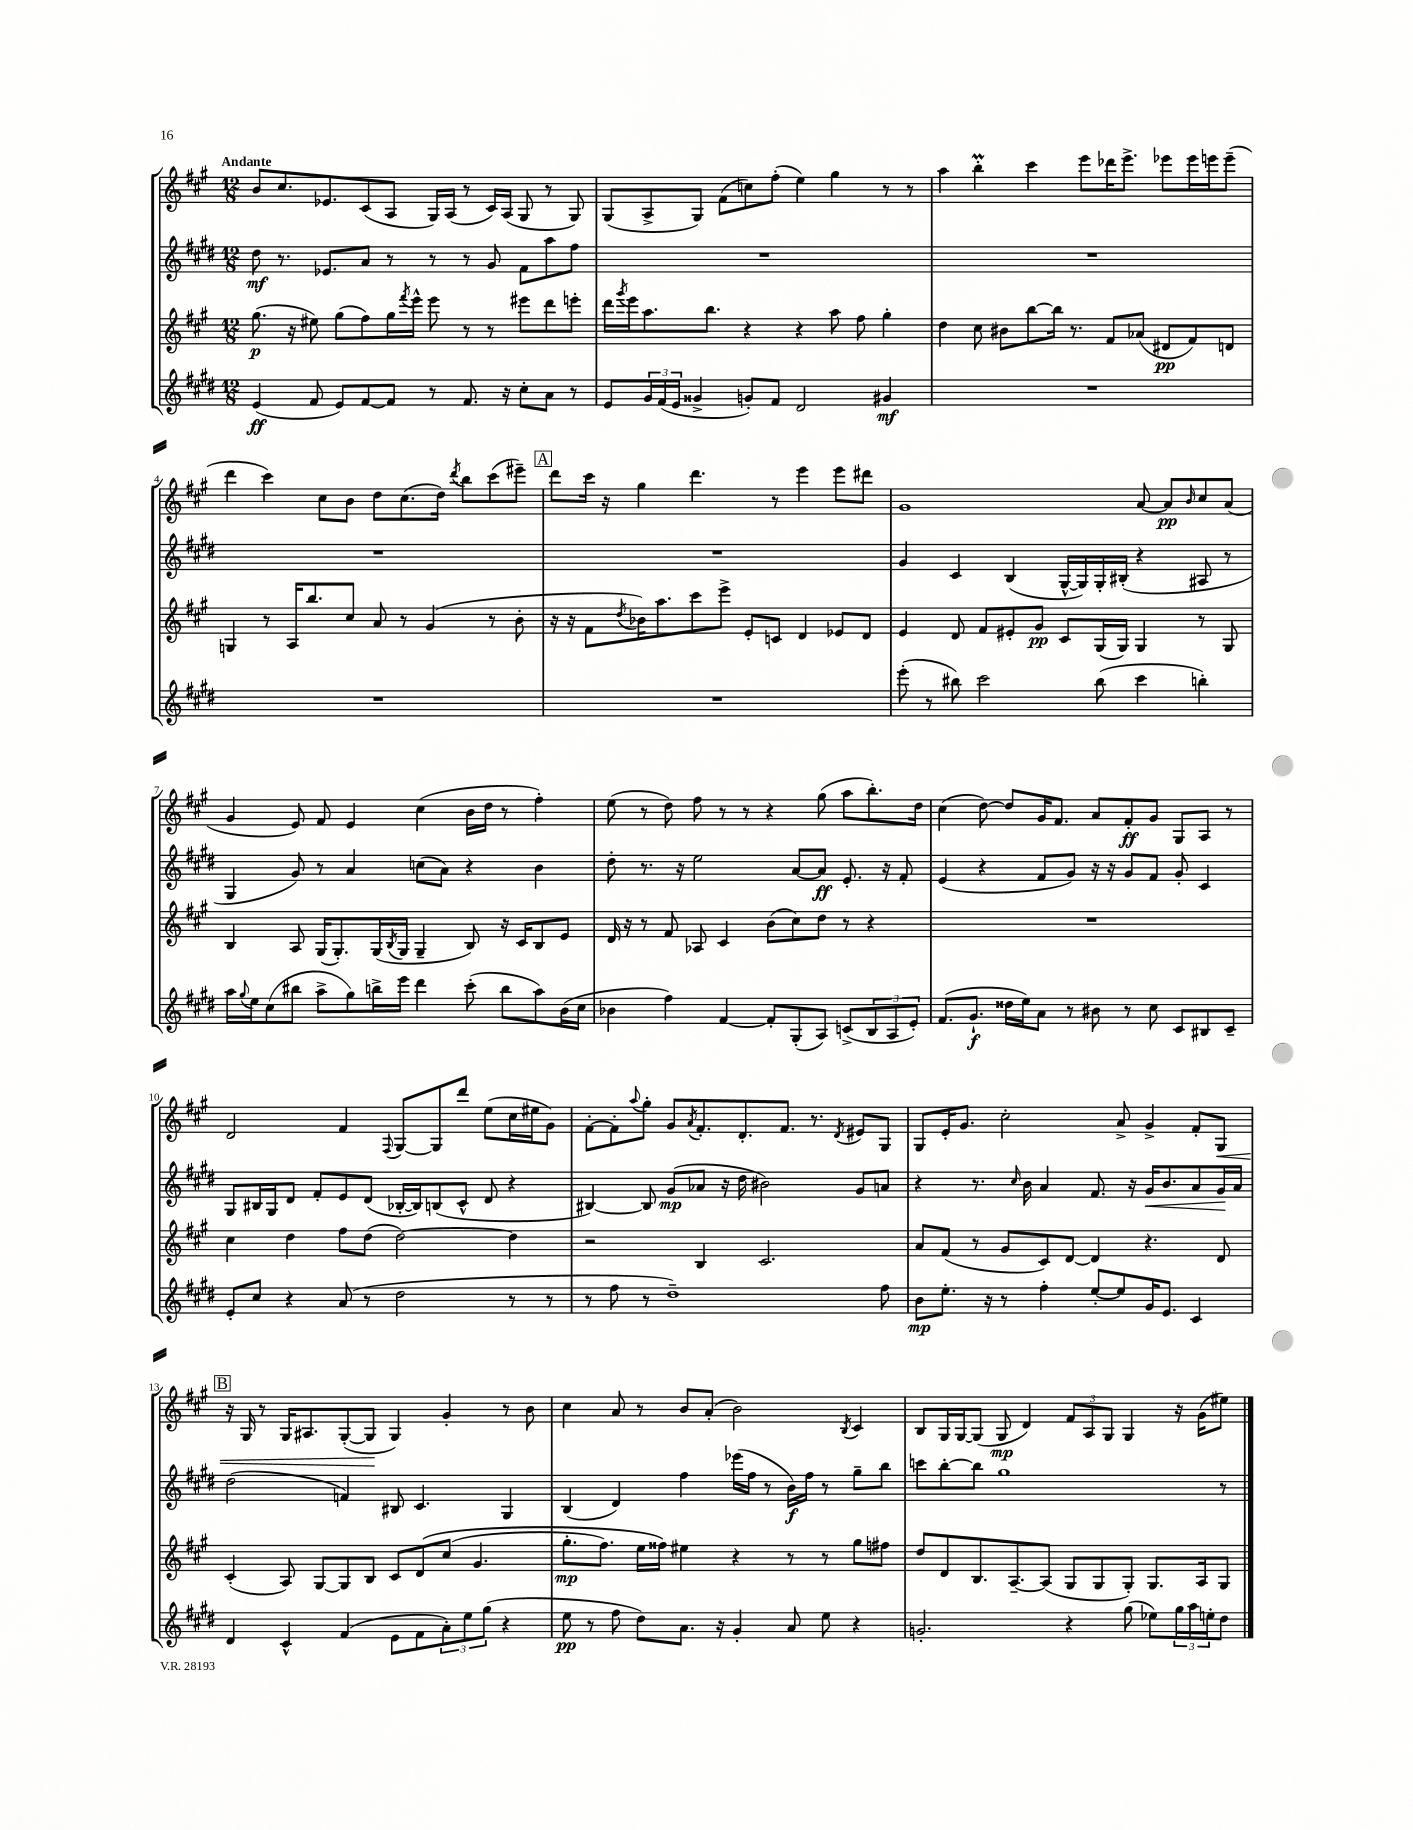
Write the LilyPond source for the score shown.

<<
\new StaffGroup <<
\new Staff = "s0" {
    \clef treble \key a \major \numericTimeSignature \time 12/8 \tempo "Andante"
    b'8 cis''8. ees'8. cis'8( a8 gis16) a16( r8 cis'16) a16( gis8 r8 gis8) |
    gis8( a8-> gis8) fis'8( c''8) fis''8-.( e''4) gis''4 r8 r8 |
    a''4 b''4-.\prall cis'''4 e'''8 des'''16 e'''8.-> ees'''8 ees'''16 e'''16 e'''8--( |
    d'''4 cis'''4) cis''8 b'8 d''8 cis''8.( d''16) \acciaccatura { d'''8 } b''8 cis'''8( eis'''8--) |
    \mark \markup { \box "A" } d'''8 cis'''16 r16 gis''4 d'''4. r8 e'''4 e'''8 dis'''8 |
    gis'1 a'8~ a'8\pp \grace { b'16 } cis''8 a'8( |
    gis'4 e'8) fis'8 e'4 cis''4( b'16 d''16 r8 fis''4-.) |
    e''8( r8 d''8) fis''8 r8 r8 r4 gis''8( a''8 b''8.-.) d''16 |
    cis''4( d''8~) d''8 gis'16 fis'8. a'8 fis'8-.\ff gis'8 gis8 a8 r8 |
    d'2 fis'4 \appoggiatura { fis8 } gis8~ gis8 d'''8 e''8( cis''16 eis''16 gis'8) |
    fis'8~-. fis'8-. \appoggiatura { a''8 } gis''8-. gis'8 \acciaccatura { a'8 } fis'8.-. d'8.-. fis'8. r8. \acciaccatura { d'8 } eis'8 gis8 |
    gis8 e'16-. gis'8. cis''2-. a'8-> gis'4-> fis'8-. gis8\< |
    \mark \markup { \box "B" } r16 gis16 r8 gis16 ais8. gis8~-.( gis8\! gis4) gis'4-. r8 b'8 |
    cis''4 a'8 r8 b'8 a'8-.( b'2) \acciaccatura { b8 } cis'4 |
    b8 gis16 gis16~ gis8( gis8\mp d'4) \tuplet 3/2 { fis'8 a8 gis8 } gis4 r16 gis'16( eis''8) \bar "|." |
}
\new Staff = "s1" {
    \clef treble \key e \major \numericTimeSignature \time 12/8
    dis''8\mf r8. ees'8. a'8 r8 r8 r8 gis'8 fis'8 a''8 fis''8 |
    R1. |
    R1. |
    R1. |
    \mark \markup { \box "A" } R1. |
    gis'4 cis'4 b4( gis16~-^ gis16) gis16-. bis16-.( r4 ais8 r8 |
    gis4 gis'8) r8 a'4 c''8( a'8) r4 b'4 |
    dis''8-. r8. r16 e''2 a'8~ a'8\ff e'8.-. r16 fis'8-. |
    e'4( r4 fis'8 gis'8) r16 r16 gis'8 fis'8 gis'8-. cis'4 |
    gis8 bis16 gis16 dis'8 fis'8-. e'8 dis'8( bes16~-. bes16) b8( cis'8-^ dis'8 r4 |
    bis4~) bis8 gis'8\mp( aes'8 r16 dis''16 bis'2) gis'8 a'8 |
    r4 r8. \grace { cis''16 } b'16 a'4 fis'8. r16 gis'16\< b'8. a'8 gis'16\! a'16 |
    \mark \markup { \box "B" } dis''2( f'4) bis8 cis'4. gis4 |
    b4( dis'4) fis''4 ees'''16( fis''16 r8 b'16\f) fis''16 r8 gis''8-- b''8 |
    c'''8 b''8~-. b''8 gis''1 r8 \bar "|." |
}
\new Staff = "s2" {
    \clef treble \key a \major \numericTimeSignature \time 12/8
    gis''8.\p( r16 eis''8) gis''8( fis''8) gis''16 \acciaccatura { fis'''8 } e'''16-^ e'''8 r8 r8 eis'''8 d'''8 e'''8-. |
    d'''16 \acciaccatura { gis'''8 } e'''16 a''8. b''8. r4 r4 a''8 fis''8 gis''4-. |
    d''4 cis''8 bis'8 b''8~ b''16 r8. fis'8 aes'8( dis'8\pp fis'8) d'8 |
    g4 r8 a16 b''8. cis''8 a'8 r8 gis'4( r8 b'8-. |
    \mark \markup { \box "A" } r16 r16 fis'8 \acciaccatura { d''8 } bes'16) a''8. cis'''8 e'''8-> e'8-. c'8 d'4 ees'8 d'8 |
    e'4 d'8 fis'8 eis'8-. gis'8\pp cis'8 gis16( gis16) gis4 r8 gis8 |
    b4 a8 gis16( gis8.-.) gis16( \acciaccatura { b8 } gis16 gis4-- b8) r16 cis'16 b8 e'8 |
    d'16 r16 r8 fis'8 aes8 cis'4 b'8( cis''8) d''8 r8 r4 |
    R1. |
    cis''4 d''4 fis''8 d''8( d''2~) d''4 |
    r2 b4 cis'2. |
    a'8 fis'8( r8 gis'8 cis'8) d'8~ d'4 r4. d'8 |
    \mark \markup { \box "B" } cis'4-.( a8) gis8~ gis8 b8 cis'8 d'8\( cis''8( gis'4. |
    gis''8.-.\mp fis''8.) e''16 fisis''16\) eis''4 r4 r8 r8 gis''8 fis''8 |
    d''8 d'8 b8. a8.~-- a8( gis8 gis8 gis8-.) gis8. a16 gis8 \bar "|." |
}
\new Staff = "s3" {
    \clef treble \key e \major \numericTimeSignature \time 12/8
    e'4\ff( fis'8 e'8) fis'8~ fis'8 r8 fis'8. r16 cis''8-. a'8 r8 |
    e'8 \tuplet 3/2 { gis'16 fis'16( e'16 } gisis'4-> g'8-.) fis'8 dis'2 gis'4\mf |
    R1. |
    R1. |
    \mark \markup { \box "A" } R1. |
    e'''8-.( r8 bis''8) cis'''2 bis''8( cis'''4 b''4-.) |
    a''16 \appoggiatura { gis''8 } e''16 cis''8( bis''8 a''8-> gis''8) b''16-> e'''16 dis'''4 cis'''8-.( b''8 a''8) b'16( cis''16 |
    bes'4 fis''4) fis'4~ fis'8-. gis8-.( a8) c'8->( \tuplet 3/2 { b8 a8 e'8-.) } |
    fis'8.( gis'8.-!\f disis''16 e''16) a'8 r8 bis'8 r8 cis''8 cis'8 bis8 cis'8-- |
    e'8-. cis''8 r4 a'8( r8 dis''2 r8 r8 |
    r8 fis''8 r8 dis''1--) fis''8 |
    b'8\mp e''8.-. r16 r8 fis''4-. e''8~-. e''8 gis'16 e'8. cis'4 |
    \mark \markup { \box "B" } dis'4 cis'4-^ fis'4( e'8 fis'8 \tuplet 3/2 { a'8-.) e''8 gis''8( } r4 |
    e''8\pp r8 fis''8 dis''8) a'8. r16 gis'4-. a'8 e''8 r4 |
    g'2.-. r4 gis''8( ees''8) \tuplet 3/2 { gis''16 a''16 e''16-. } dis''8 \bar "|." |
}
>>
>>
